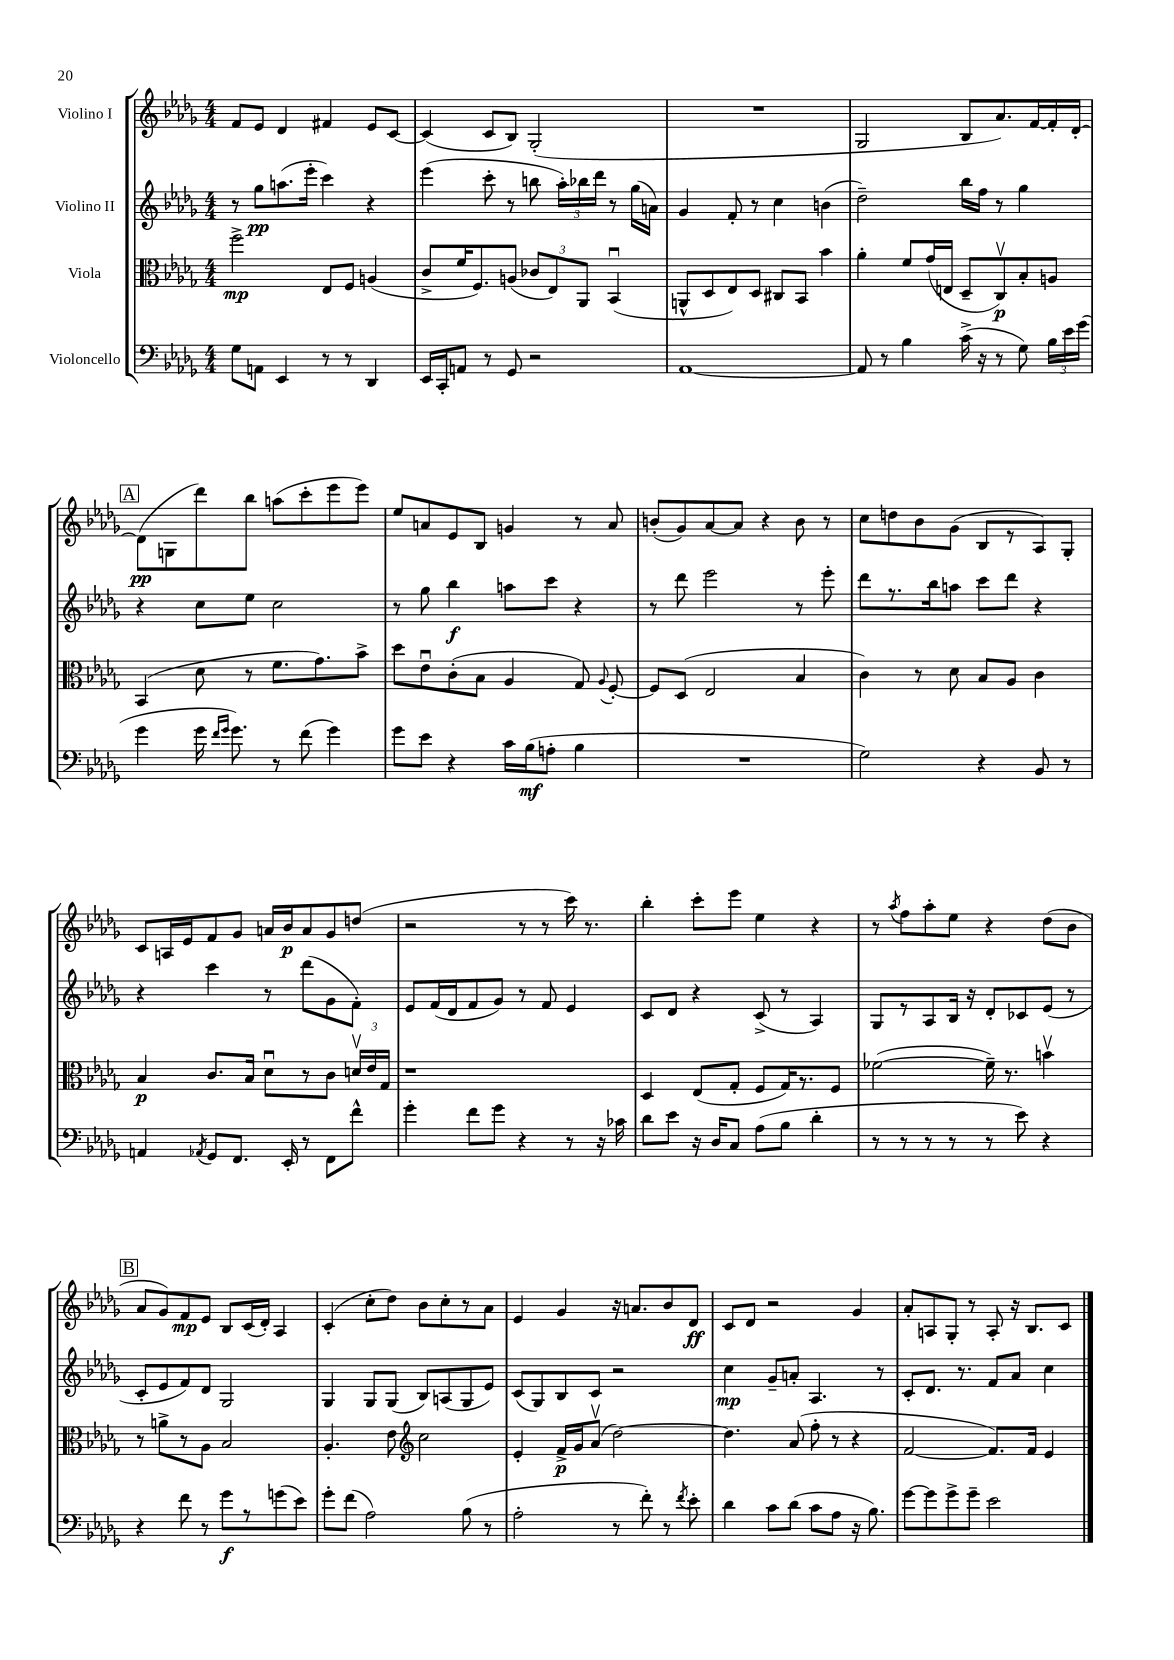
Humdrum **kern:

**kern	**kern	**kern	**kern
*staff4	*staff3	*staff2	*staff1
*clefF4	*clefC3	*clefG2	*clefG2
*k[b-e-a-d-g-]	*k[b-e-a-d-g-]	*k[b-e-a-d-g-]	*k[b-e-a-d-g-]
*M4/4	*M4/4	*M4/4	*M4/4
8G-\L	2ff^\	8r	8f/L
8AA\J	.	8gg-\L	8e-/J
4EE-/	.	(8.aa\	4d-/
.	.	16eee-'\Jk	.
8r	8E-/L	4ccc\)	4f#/
8r	8F/J	.	.
4DD-/	(4A/	4r	8e-/L
.	.	.	[8c/J
=	=	=	=
16EE-/LL	8c^/L	(4eee-\	(4c/]
16CC'/J	.	.	.
8AA/J	16f/K	.	.
.	8.F/)	.	.
8r	.	8ccc'\	8c/L
8GG-/	(8A/J	8r	8B-/J)
2r	12c-/L	8bb\	(2G-'/
.	12E-/)	.	.
.	.	24aa-'\LL)	.
.	12AA-/J	24bb-\	.
.	.	24ddd-\JJ	.
.	(4BB-u/	8r	.
.	.	(16gg-\LL	.
.	.	16a\JJ)	.
=	=	=	=
[1AA-	8AA^^/L	4g-/	1r
.	8D-/	.	.
.	8E-/)	8f'/	.
.	8D-/J	8r	.
.	8C#/L	4cc\	.
.	8BB-/J	.	.
.	4b-\	(4b\	.
=	=	=	=
8AA-/]	4a-'\	2dd-~\)	2G-/
8r	.	.	.
4B-\	8f/L	.	.
.	(16g-/L	.	.
.	16E/JJ	.	.
(16c^\	8D-~/L	16bb-\LL	8B-/L
16r	.	16ff\JJ	.
8r	8Cv/)	8r	8.a-/)
8G-\)	8B-'/	4gg-\	.
.	.	.	[16f/L
24B-\LL	8A/J	.	16f'/]
24e-\	.	.	.
.	.	.	[16d-'/JJ
(24g-\JJ	.	.	.
=	=	=	=
4g-\	(4BB-/	4r	(8d-\]L
.	.	.	8G\
16g-\	8d-\	8cc\L	8ddd-\)
16qqf/LL	.	.	.
16qqg-/JJ	.	.	.
8.g-\)	.	.	.
.	8r	8ee-\J	8bb-\J
8r	8.f\L	2cc\	(8aa\L
(8f\	.	.	8ccc'\
.	8.g-\)	.	.
4g-\)	.	.	8eee-\
.	8b-^\J	.	8eee-\J)
=	=	=	=
8g-\L	8dd-\L	8r	8ee-/L
8e-\J	8e-u\	8gg-\	8a/
4r	(8c'\	4bb-\	8e-/
.	8B-\J	.	8B-/J
16c\LL	4A-/	8aa\L	4g/
(16B-\J	.	.	.
8A'\J	.	8ccc\J	.
4B-\	8G-/)	4r	8r
.	8qqA-/	.	.
.	[8F'/	.	8a/
=	=	=	=
1r	8F/]L	8r	(8b'/L
.	(8D-/J	8ddd-\	8g-/)
.	2E-/	2eee-\	[8a-/
.	.	.	8a-/]J
.	.	.	4r
.	4B-/	8r	8b\
.	.	8eee-'\	8r
=	=	=	=
2G-\)	4c\)	8ddd-\L	8cc\L
.	.	8.r	8dd\
.	8r	.	8b-\
.	.	16bb-\k	.
.	8d-\	8aa\J	(8g-\J
4r	8B-/L	8ccc\L	8B-/L
.	8A-/J	8ddd-\J	8r
8BB-/	4c\	4r	8A-/)
8r	.	.	8G-'/J
=	=	=	=
4AA/	4B-/	4r	8c/L
.	.	.	16A/L
.	.	.	16e-/J
8qAA-/	.	.	.
8GG-/L	8.c/L	4ccc\	8f/
8.FF/J	.	.	8g-/J
.	16B-/Jk	.	.
.	8d-u\L	8r	16a/LL
16EE-'/	.	.	16b-/J
8r	8r	(8ddd-\L	8a/
8FF\L	8c\J	8g-\	8g-/
8f^^\J	24dv/LL	8f'\J)	(8dd/J
.	24e-/	.	.
.	24G-/JJ	.	.
=	=	=	=
4g-'\	1r	8e-/L	2r
.	.	(16f/L	.
.	.	16d-/J	.
8f\L	.	8f/	.
8g-\J	.	8g-/J)	.
4r	.	8r	8r
.	.	8f/	8r
8r	.	4e-/	16ccc\)
.	.	.	8.r
16r	.	.	.
16c-\	.	.	.
=	=	=	=
8d-\L	4D-/	8c/L	4bb-'\
8e-\J	.	8d-/J	.
16r	(8E-/L	4r	8ccc'\L
16D-/LK	.	.	.
8C/J	8G-'/J	.	8eee-\J
(8A-\L	8F/L	(8c^/	4ee-\
8B-\J	16G-/K)	8r	.
.	8.r	.	.
4d-'\	.	4A-/)	4r
.	8F/J	.	.
=	=	=	=
8r	([2f-\	8G-/L	8r
.	.	.	8qaa-/
8r	.	8r	8ff\L
8r	.	8A-/	8aa-'\
8r	.	16B-/Jk	8ee-\J
.	.	16r	.
8r	16f-~\])	8d-'/L	4r
.	8.r	.	.
8e-\)	.	8c-/	.
4r	4bv\	(8e-/J	(8dd-\L
.	.	8r	8b-\J
=	=	=	=
4r	8r	8c'/L	8a-/L
.	8a^\L	8e-/	8g-/)
8f\	8r	8f/)	8f/
8r	8A-\J	8d-/J	8e-/J
8g-\L	2B-/	2G-/	8B-/L
8r	.	.	(16c/L
.	.	.	16d-'/JJ)
(8g\	.	.	4A-/
8e-\J)	.	.	.
=	=	=	=
8g-'\L	4.A-'/	4G-/	(4c'/
(8f\J	.	.	.
2A-\)	.	8G-/L	8cc'\L
.	8e-\	(8G-/J	8dd-\J)
*	*clefG2	*	*
.	2cc\	8B-/L)	8b-\L
.	.	(8A/	8cc'\
(8B-\	.	8G-/	8r
8r	.	8e-/J)	8a-\J
=	=	=	=
2A-'\	4e-'/	(8c/L	4e-/
.	.	8G-/)	.
.	16f^/LL	8B-/	4g-/
.	16g-/J	.	.
.	(8a-v/J	8c/J	.
8r	[2dd-\)	2r	16r
.	.	.	8.a/L
8f'\)	.	.	.
8r	.	.	8b-/
8qf/	.	.	.
8e-'\	.	.	8d-/J
=	=	=	=
4d-\	4.dd-\]	4cc\	8c/L
.	.	.	8d-/J
8c\L	.	8g-~/L	2r
(8d-\J	(8a-/	8a'/J	.
8c\L	8ff'\	4.A-/	.
8A-\J	8r	.	.
16r	4r	.	4g-/
8.B-\)	.	.	.
.	.	8r	.
=	=	=	=
[8g-\L	[2f/	8c'/L	8a-'/L
8g-\]	.	8.d-/J	8A/
8g-^\	.	.	8G-'/J
.	.	8.r	.
8g-~\J	.	.	8r
2e-\	8.f/]L)	8f/L	8A'/
.	.	8a-/J	16r
.	16f/Jk	.	8.B-/L
.	4e-/	4cc\	.
.	.	.	8c/J
==	==	==	==
*-	*-	*-	*-
